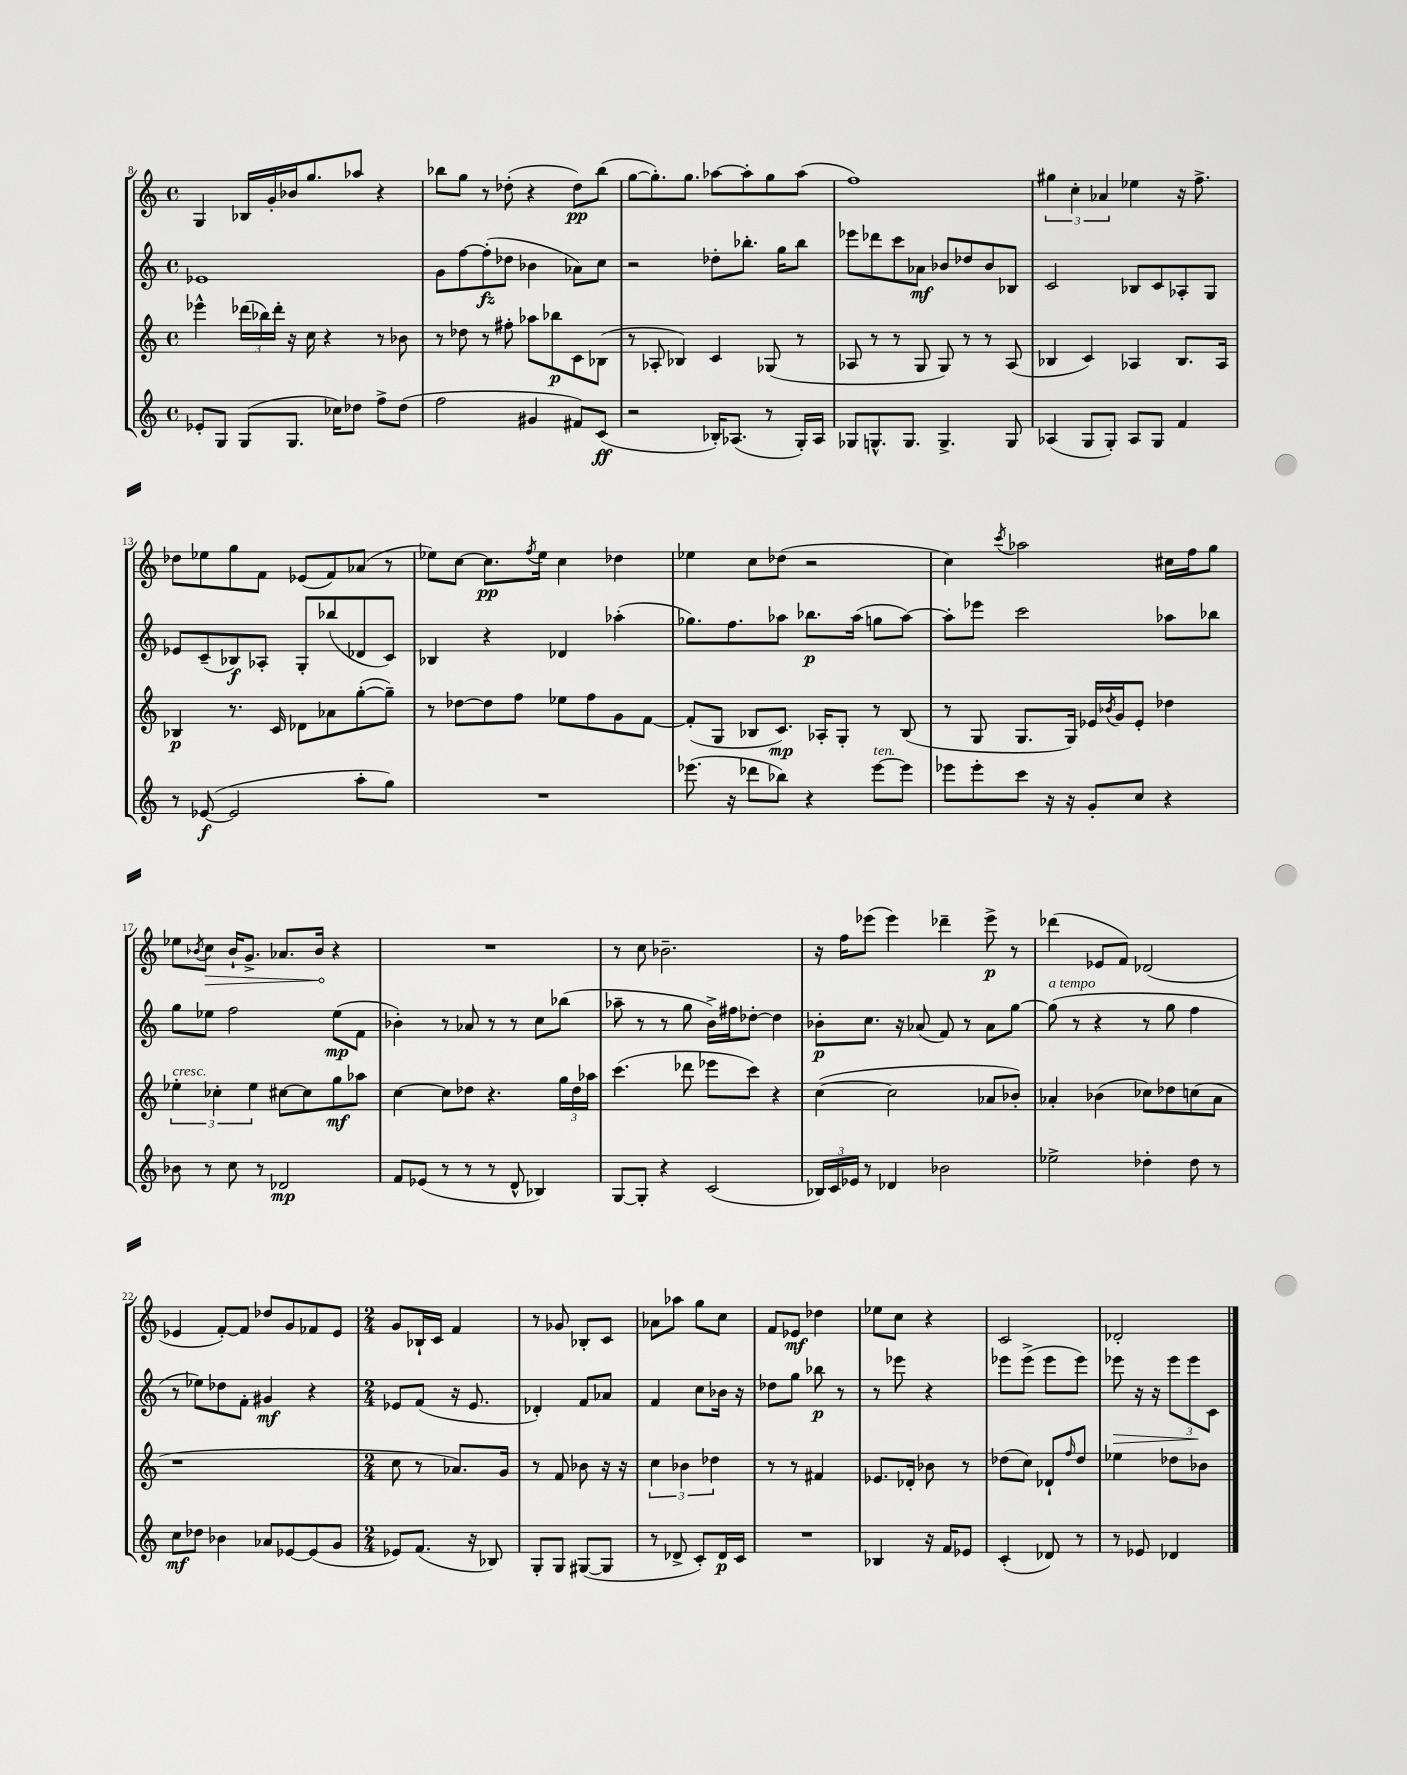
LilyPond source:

<<
\new StaffGroup <<
\new Staff = "s0" {
    \clef treble \key c \major \defaultTimeSignature \time 4/4
    g4 bes16 g'16-. bes'16 g''8. aes''8 r4 |
    bes''8 g''8 r8 des''8-.( r4 des''8\pp) bes''8( |
    g''8~ g''8.-.) g''8. aes''8~ aes''8-. g''8 aes''8( |
    f''1) |
    \tuplet 3/2 { gis''4 c''4-. aes'4 } ees''4 r16 f''8.-> |
    des''8 ees''8 g''8 f'8 ees'8( f'8) aes'8( r8 |
    ees''8) c''8~ c''8.\pp \acciaccatura { f''8 } ees''16 c''4 des''4 |
    ees''4 c''8 des''8( r2 |
    c''4) \acciaccatura { c'''8 } aes''2 cis''16 f''16 g''8 |
    ees''8 \acciaccatura { bes'8 } \once \override Hairpin.circled-tip = ##t c''8\> bes'16-! g'8.-> aes'8. bes'16\! r4 |
    R1 |
    r8 c''8 bes'2.-- |
    r16 f''16 ees'''8( ees'''4) des'''4-- ees'''8->\p r8 |
    des'''4( ees'8 f'8) des'2( |
    ees'4 f'8~-.) f'8 des''8 g'8 fes'8 ees'8 |
    \numericTimeSignature \time 2/4 g'8 bes16-! c'16 f'4 |
    r8 ges'8 bes8-. c'8 |
    aes'8 aes''8 g''8 c''8 |
    f'8 ees'8\mf des''4 |
    ees''8 c''8 r4 |
    c'2 |
    des'2-. \bar "|." |
}
\new Staff = "s1" {
    \clef treble \key c \major \defaultTimeSignature \time 4/4
    ees'1 |
    g'8 f''8~ f''8-.\fz( des''8 bes'4 aes'8) c''8 |
    r2 des''8-. bes''8.-. g''16 bes''8 |
    ees'''8 des'''8 c'''8 aes'8\mf bes'8 des''8 bes'8 bes8 |
    c'2 bes8 c'8 aes8-. g8 |
    ees'8 c'8--( bes8\f) aes8-. g8-. bes''8( des'8 c'8) |
    bes4 r4 des'4 aes''4-.( |
    ges''8.) f''8. aes''8 bes''8.\p aes''16( g''8 aes''8~) |
    aes''8-. ees'''8 c'''2 aes''8 bes''8 |
    g''8 ees''8 f''2 ees''8\mp( f'8 |
    bes'4-.) r8 aes'8 r8 r8 c''8 bes''8( |
    aes''8-- r8 r8 g''8 b'16->) fis''16 des''8~-. des''4 |
    bes'8-.\p c''8. r16 aes'8( f'8) r8 aes'8 g''8~ |
    g''8^\markup { \italic "a tempo" }( r8 r4 r8 g''8 f''4 |
    r8 ees''8) des''8 f'8-. gis'4\mf r4 |
    \numericTimeSignature \time 2/4 ees'8 f'8( r16 ees'8. |
    des'4-.) f'8 aes'8 |
    f'4 c''8 bes'16 r16 |
    des''8 g''8 bes''8\p r8 |
    r8 ees'''8 r4 |
    ees'''8 ees'''8->( ees'''8 ees'''8) |
    ees'''8\> r16 r16 \tuplet 3/2 { ees'''8 ees'''8\! c'8 } \bar "|." |
}
\new Staff = "s2" {
    \clef treble \key c \major \defaultTimeSignature \time 4/4
    ees'''4-^ \tuplet 3/2 { des'''16( bes''16) des'''16-. } r16 c''16 r4 r8 bes'8 |
    r8 des''8 r8 fis''8-. aes''8 bes''8\p c'8 bes8( |
    r8 aes8-. bes4) c'4 ges8( r8 |
    aes8 r8 r8 g8 g8) r8 r8 aes8( |
    bes4 c'4) aes4 bes8. aes16 |
    bes4\p r8. c'16 des'8 aes'8 g''8~-.( g''8--) |
    r8 des''8~ des''8 f''8 ees''8 f''8 g'8 f'8~ |
    f'8-.( g8 bes8 c'8.\mp) aes16-. g8-. r8 bes8( |
    r8 g8 g8. g16) ees'16 \acciaccatura { bes'8 } g'16 ees'8-. des''4 |
    \tuplet 3/2 { ees''4-.^\markup { \italic "cresc." } ces''4-. ees''4 } cis''8~ cis''8 g''8\mf aes''8 |
    c''4~ c''8 des''8 r4. \tuplet 3/2 { g''16 des''16 aes''16 } |
    c'''4.( des'''8 ees'''8 c'''8) r4 |
    c''4~( c''2 aes'8 bes'8-.) |
    aes'4-. bes'4( ces''8) des''8 c''8( aes'8 |
    r1 |
    \numericTimeSignature \time 2/4 c''8 r8 aes'8.) g'16 |
    r8 f'8 bes'8 r16 r16 |
    \tuplet 3/2 { c''4 bes'4 des''4 } |
    r8 r8 fis'4 |
    ees'8. des'16-. bes'8 r8 |
    des''8( c''8) des'8-! \grace { f''16 } des''8 |
    ees''4 des''8 bes'8 \bar "|." |
}
\new Staff = "s3" {
    \clef treble \key c \major \defaultTimeSignature \time 4/4
    ees'8-. g8 g8( g8. ces''16) des''8 f''8-> des''8( |
    f''2 gis'4 fis'8) c'8\ff( |
    r2 bes16-.) aes8.( r8 g16-.) aes16 |
    ges8 g8.-^ g8. g4.-> g8 |
    aes4( g8 g8-.) aes8 g8 f'4 |
    r8 ees'8~\f( ees'2 a''8-. g''8) |
    R1 |
    ees'''8.( r16 des'''8 bes''8) r4 ees'''8~^\markup { \italic "ten." } ees'''8 |
    ees'''8 ees'''8-. c'''8 r16 r16 g'8-. c''8 r4 |
    bes'8 r8 c''8 r8 des'2\mp |
    f'8 ees'8( r8 r8 r8 d'8-^ bes4) |
    g8~ g8-. r4 c'2( |
    \tuplet 3/2 { bes16) c'16 ees'16 } r8 des'4 bes'2 |
    ees''2-> des''4-. des''8 r8 |
    c''8\mf des''8 bes'4 aes'8 ees'8~ ees'8( g'8 |
    \numericTimeSignature \time 2/4 ees'8) f'8.( r16 bes8) |
    g8-. g8 gis8~( gis8 |
    r8 des'8-> c'8-.) des'16\p c'16 |
    R2 |
    bes4 r16 f'16 ees'8 |
    c'4-.( des'8) r8 |
    r8 ees'8 des'4 \bar "|." |
}
>>
>>
\layout { \context { \Score currentBarNumber = #8 } }
